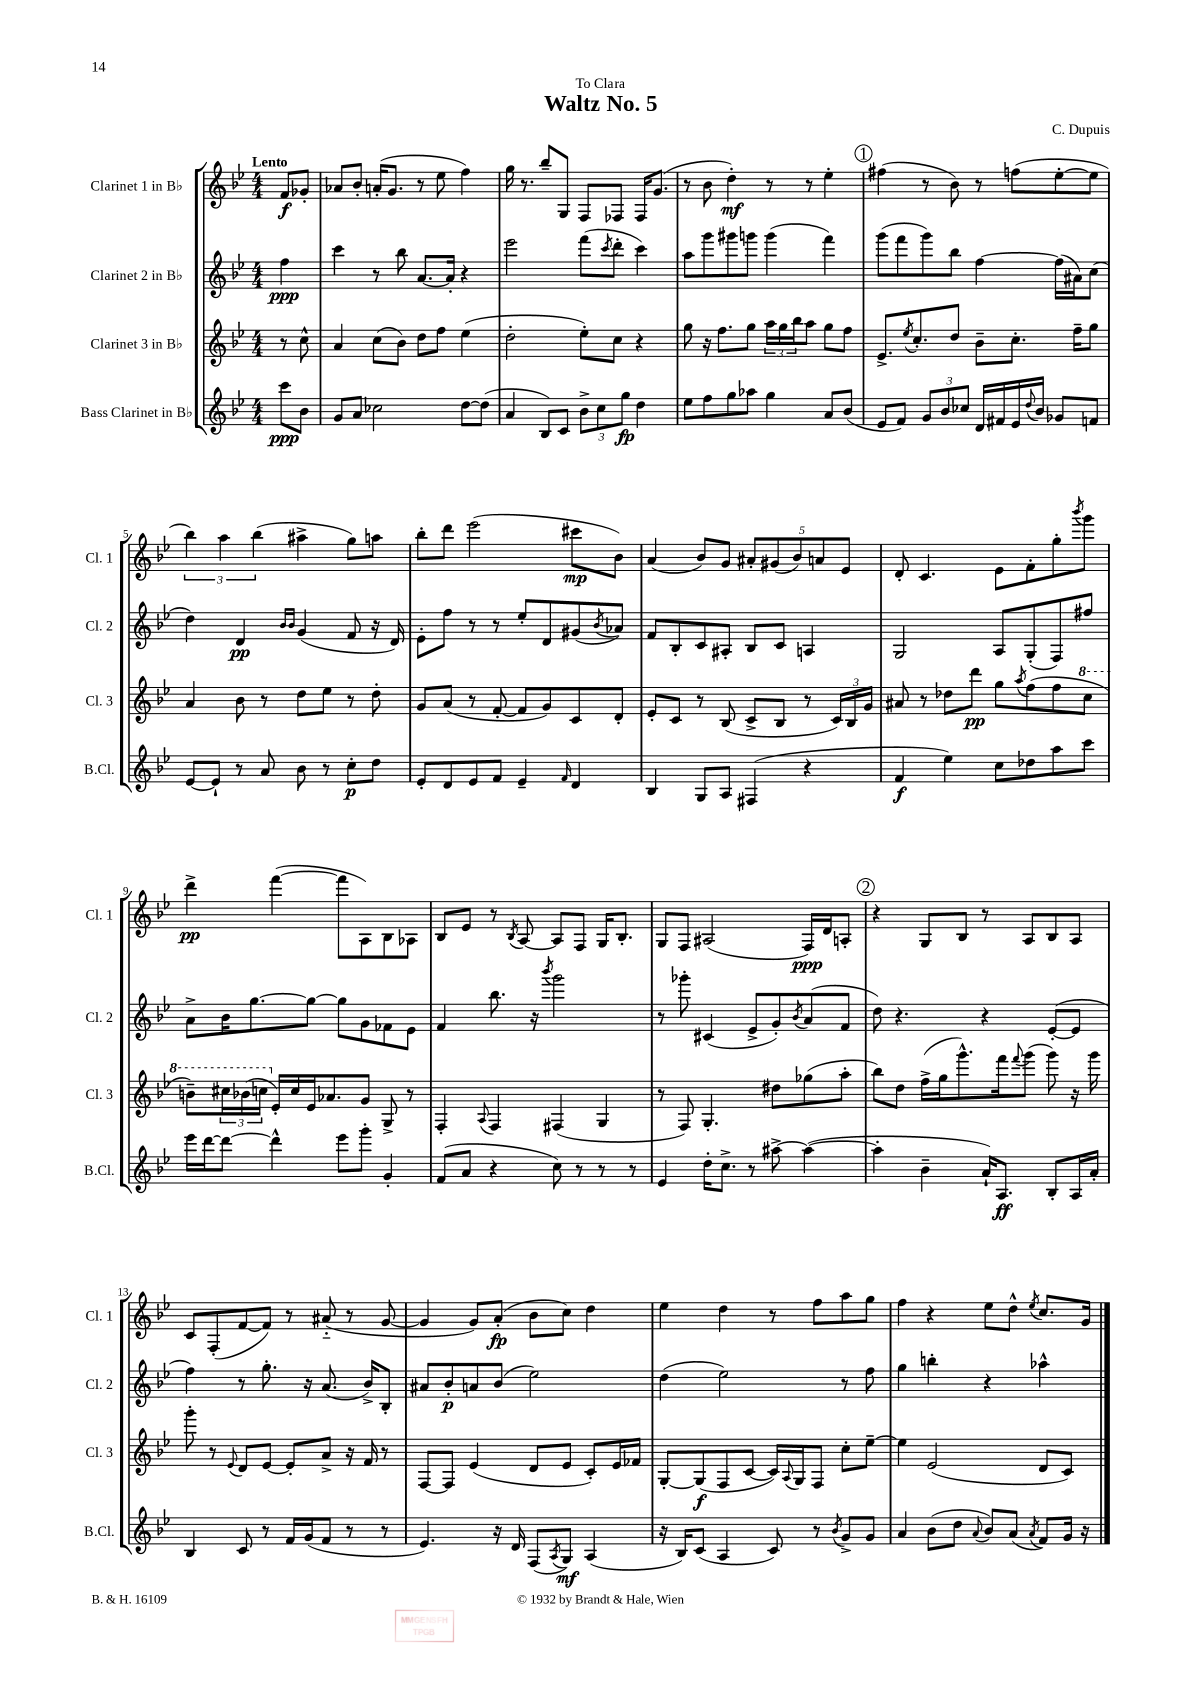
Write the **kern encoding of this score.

**kern	**kern	**kern	**kern
*staff4	*staff3	*staff2	*staff1
*clefG2	*clefG2	*clefG2	*clefG2
*k[b-e-]	*k[b-e-]	*k[b-e-]	*k[b-e-]
*M4/4	*M4/4	*M4/4	*M4/4
8ccc\L	8r	4ff\	8f/L
8b-\J	8cc^^\	.	8g-'/J
=	=	=	=
8g/L	4a/	4ccc\	8a-/L
8a/J	.	.	8b-'/J
2cc-\	(8cc\L	8r	(16a'/LK
.	.	.	8.g/J
.	8b-\J)	8bb-\	.
.	8dd\L	[8.a/L	8r
.	8ff\J	.	8ee-\
.	.	16a'/]Jk	.
[8dd\L	(4ee-\	4r	4ff\)
(8dd\]J	.	.	.
=	=	=	=
4a/	2dd'\	2eee-\	16gg\
.	.	.	8.r
8B-/L)	.	.	8bb-~/L
8c/J	.	.	8G/J
12b-^\L	8ee-'\L)	(8fff\L	8F/L
12cc\	.	.	.
.	.	8qccc/	.
.	8cc\J	8ddd'\J	8F-/J
12gg\J	.	.	.
4dd\	4r	4ccc\)	16F-/LK
.	.	.	(8.g/J
=	=	=	=
8ee-\L	8gg\	8aa\L	8r
8ff\	16r	8ggg\	8b-\
.	8.ff\L	.	.
8gg\	.	8ggg#\	4dd'\)
8aa-\J	8gg\J	8ggg\J	.
4gg\	24aa\LL	(4ggg\	8r
.	24gg\	.	.
.	24bb-\J	.	.
.	8aa\J	.	8r
8a/L	8gg\L	4fff\)	4ee-'\
(8b-/J	8ff\J	.	.
=	=	=	=
8e-/L	8.e-^/L	(8ggg\L	(4ff#\
8f/J)	.	8fff\	.
.	8qee-/	.	.
.	8.cc'/	.	.
12g/L	.	8ggg\)	8r
12b-/	.	.	.
.	8dd/J	8bb-\J	8b-\)
12cc-/J	.	.	.
16d/LL	8b-~\L	[4ff\	8r
16f#/	.	.	.
16e-/	8.cc'\J	.	(8ff\L
8qqdd/	.	.	.
16b-/JJ	.	.	.
8g-/L	.	(16ff\]LL	[8ee-'\
.	16ff~\LK	16a#\J)	.
8f/J	8gg\J	(8cc\J	8ee-\]J
=	=	=	=
[8e-/L	4a/	4dd\)	6bb-\)
8e-`/]J	.	.	.
.	.	.	6aa\
8r	8b-\	4d/	.
.	.	.	(6bb-\
8a/	8r	.	.
.	.	16qqb-/LL	.
.	.	16qqb-/JJ	.
8b-\	8dd\L	(4g/	4aa#^\
8r	8ee-\J	.	.
8cc'\L	8r	8f/	8gg\L)
8dd\J	8dd'\	16r	8aa\J
.	.	16d/)	.
=	=	=	=
8e-'/L	8g/L	8e-'\L	8bb-'\L
8d/	(8a/J	8ff\J	8ddd\J
8e-/	8r	8r	(2eee-\
8f/J	[8f'/	8r	.
4e-~/	8f/]L	8ee-'/L	.
.	8g/)	8d/	.
16qqf/	.	.	.
4d/	8c/	(8g#/	8ccc#\L
.	.	8qb-/	.
.	8d'/J	8a-/J)	8b-\J)
=	=	=	=
4B-/	8e-'/L	8f/L	(4a/
.	8c/J	8B-'/	.
8G/L	8r	8c/	8b-/L)
8A/J	(8B-/	8A#'/J	8g/J
(4F#/	8c^/L	8B-/L	10a#'/L
.	.	.	(10g#/
.	8B-/J	8c/J	.
.	.	.	10b-/)
4r	8r	4A/	.
.	.	.	10a/
.	24c/LL)	.	.
.	.	.	10e-/J
.	24B-/	.	.
.	24g/JJ	.	.
=	=	=	=
4f/	8a#/	2G/	8d'/
.	8r	.	4.c/
4ee-\)	8dd-\L	.	.
.	8ddd\J	.	.
8cc\L	8gg\L	8A/L	8e-\L
.	8qaa/	.	.
8dd-\	(8ff\	(8G'/	8f'\
8aa\	8ff\	8F/)	8gg'\
.	.	.	8qbbb-/
8ccc\J	8ccc\J	8ff#/J	8ggg\J
=	=	=	=
16eee-\LL	8bb~\L)	8a^\L	4ddd^\
[16ddd\J	.	.	.
8ddd\_J	24ccc#\L	16b-\K	.
.	(24bb-\	.	.
.	.	[8.gg\	.
.	24ccc\JJ	.	.
4ddd^^\]	16e-'/LL)	.	([4fff\
.	16cc/	.	.
.	16e-/J	8gg\_J	.
.	8.a-/	.	.
8eee-\L	.	8gg\]L	8fff\]L
8ggg'\J	8g/J	8g\	8A\)
4g'/	8G^/	8f-\	8B-\
.	8r	8e-\J	8A-\J
=	=	=	=
(8f/L	4F'/	4f/	8B-/L
8a/J	.	.	8e-/J
.	8qqA/	.	.
4r	4F/	8.bb-\	8r
.	.	.	8qB-/
.	.	.	[8A/
.	.	16r	.
.	.	8qbbb-/	.
8cc\)	(4F#/	2ggg\	8A/]L
8r	.	.	8F/J
8r	4G/	.	16G/LK
.	.	.	8.B-'/J
8r	.	.	.
=	=	=	=
4e-/	8r	8r	8G/L
.	8F/)	8ggg-'\	8F/J
16dd'\LK	4.G'/	(4c#/	(2A#/
8.cc^\J	.	.	.
8r	.	8e-^/L	.
[8aa#^\	8dd#\L	8g'/)	.
.	.	8qb-/	.
(4aa#\_	(8gg-\	(8a/	16F/LL)
.	.	.	16d/J
.	8aa'\J	8f/J	8A'/J
=	=	=	=
4aa#'\]	8bb-\L)	8dd\)	4r
.	8dd\J	4.r	.
4b-~\	(16ff^\LL	.	8G/L
.	16gg\J	.	.
.	8.ggg^^\)	.	8B-/J
16a`/LK)	.	4r	8r
8.A/J	16fff\k	.	.
.	8qqfff/	.	.
.	(8ggg\J	.	8A/L
8B-'/L	8ggg\)	([8e-'/L	8B-/
16A/L	16r	8e-/]J	8A/J
16a'/JJ	16ggg\	.	.
=	=	=	=
4B-/	8ggg'\	4ff\)	8c/L
.	8r	.	(8F'/
.	8qqe-/	.	.
8c/	8d/L	8r	[8f/
8r	[8e-/J	8.gg'\	8f/]J)
16f/LL	8e-'/]L	.	8r
(16g/J	.	16r	.
8f/J	8a^/J	(8.a/	(8a#'~/
8r	16r	.	8r
.	16f/	16b-^/LK)	.
8r	8r	8B-'/J	[8g/
=	=	=	=
4.e-/)	[8F/L	8a#/L	4g/]
.	8F/]J	8b-'/	.
.	(4e-/	8a/	8g/L)
16r	.	(8b-/J	(8a'/J
16d/	.	.	.
(8F/L	8d/L	2ee-\)	8b-\L
8qA/	.	.	.
8G/J)	8e-/J	.	8cc\J)
(4A/	8c'/L)	.	4dd\
.	16e-/L	.	.
.	16f-/JJ	.	.
=	=	=	=
16r	[8G'/L	(4dd\	4ee-\
16B-/LK)	.	.	.
(8c/J	(8G/]	.	.
4A/	8F/	2ee-\)	4dd\
.	[8c/J	.	.
8c/)	16c/]LL)	.	8r
.	8qqA/	.	.
.	16G/J	.	.
8r	8F/J	.	8ff\L
8qb-/	.	.	.
8g^/L	8cc'\L	8r	8aa\
8g/J	[8ee-~\J	8ff\	8gg\J
=	=	=	=
4a/	4ee-\]	4gg\	4ff\
(8b-\L	(2e-/	4bb'\	4r
8dd\J	.	.	.
8qqa/	.	.	.
8b-/L)	.	4r	8ee-\L
(8a/J	.	.	8dd^^\J
8qa/	.	.	8qee-/
8f/L)	8d/L	4aa-^^\	8.cc/L
16g/Jk	8c/J)	.	.
16r	.	.	16g/Jk
==	==	==	==
*-	*-	*-	*-
